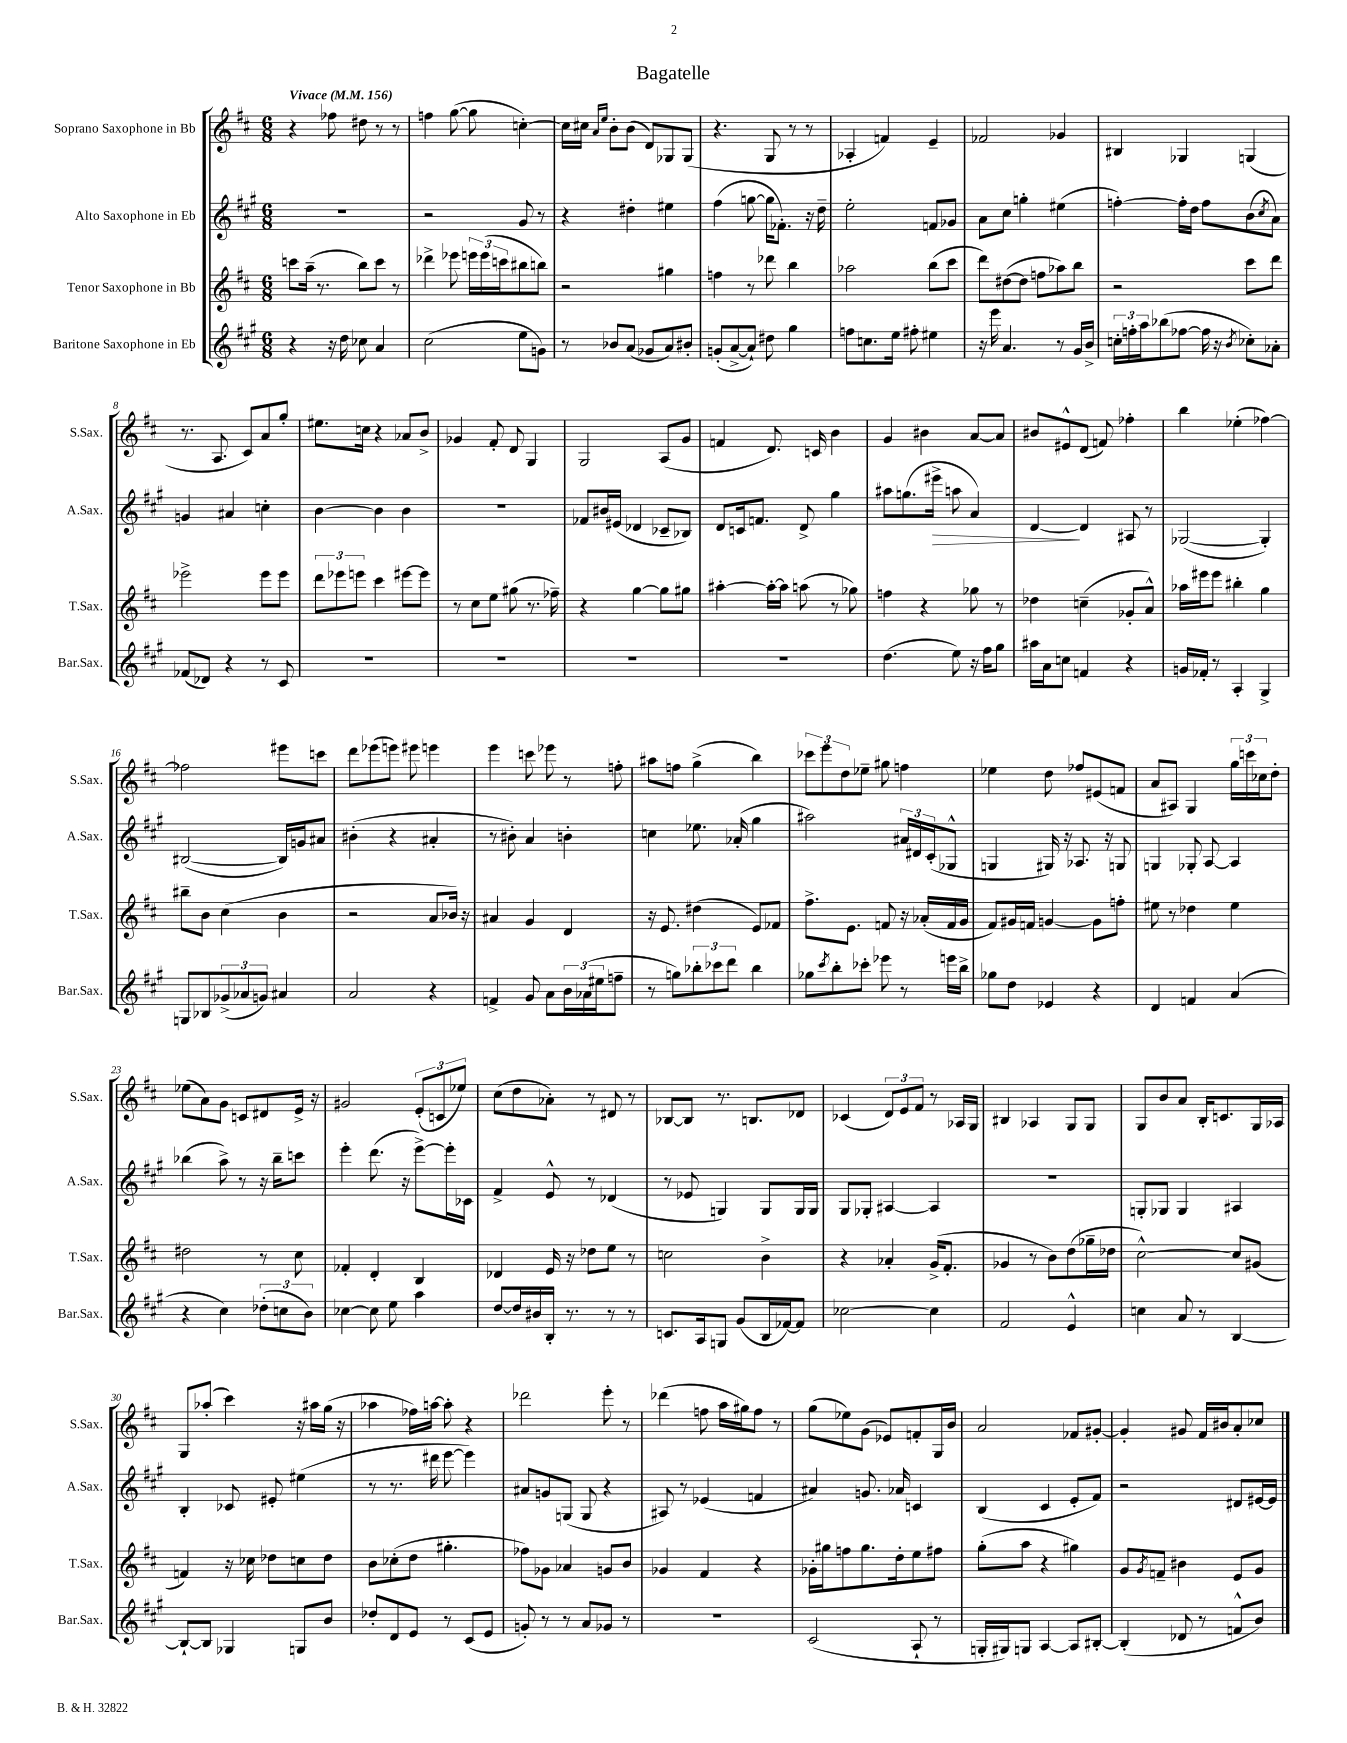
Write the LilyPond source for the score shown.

\header { title = "Bagatelle" }
<<
\new StaffGroup <<
\new Staff = "s0" \with { instrumentName = "Soprano Saxophone in Bb" shortInstrumentName = "S.Sax." } {
    \clef treble \key d \major \numericTimeSignature \time 6/8 \tempo "Vivace" 4 = 156
    r4 fes''8 dis''8 r8 r8 |
    f''4 g''8~( g''8 c''4~-.) |
    c''16 cis''16 \grace { a'16 e''16 } b'8-. b'8( d'8) ges8 ges8( |
    r4. g8 r8 r8 |
    aes4-. f'4) e'4-- |
    fes'2 ges'4 |
    bis4 ges4 g4( |
    r8. a8. cis'8) a'8 g''8-. |
    eis''8. c''16 r4 aes'8 b'8-> |
    ges'4 fis'8-. d'8 g4 |
    g2 a8( g'8 |
    f'4 d'8.) c'16 b'4 |
    g'4 bis'4 a'8~ a'8 |
    bis'8 eis'8-^ d'8( f'8) fes''4-. |
    b''4 ees''4-.( fes''4~) |
    fes''2 eis'''8 c'''8 |
    d'''8 ees'''8( e'''8) eis'''8 e'''4 |
    e'''4 c'''8 ees'''8 r8 f''8-. |
    ais''8 f''8 g''4->( b''4) |
    \tuplet 3/2 { ces'''8 e'''8 d''8 } ees''8-- gis''8 f''4 |
    ees''4 d''8 fes''8 eis'8( f'8 |
    a'8 ais8) g4 \tuplet 3/2 { g''16 c'''16 ces''16 } d''8-. |
    ees''8( a'8) g'8 c'8 dis'8 e'16-> r16 |
    gis'2 \tuplet 3/2 { e'8-.( c'8 ees''8) } |
    cis''8( d''8 aes'8-.) r8 dis'8 r8 |
    bes8~ bes8 r8. b8. des'8 |
    ces'4( \tuplet 3/2 { d'8) e'8 fis'8 } r8 aes16 g16 |
    bis4 aes4 g8 g8 |
    g8 b'8 a'8 b16-. c'8. g16 aes16 |
    g8 aes''8-.( cis'''4) r16 ais''16 g''16( r16 |
    aes''4 fes''16) a''16~ a''8-. r4 |
    des'''2 e'''8-. r8 |
    des'''4( f''8 a''16 gis''16) f''8 r8 |
    g''8( ees''8) g'8( ees'8) f'8-. g16 b'16 |
    a'2 fes'8 gis'8~-. |
    gis'4-. gis'8 fis'16 bis'16 a'8-. ces''8 \bar "|." |
}
\new Staff = "s1" \with { instrumentName = "Alto Saxophone in Eb" shortInstrumentName = "A.Sax." } {
    \clef treble \key a \major \numericTimeSignature \time 6/8
    R2. |
    r2 gis'8 r8 |
    r4 dis''4-. eis''4 |
    fis''4( g''8~ g''16 fes'8.-.) r16 d''16-- |
    e''2-. f'8 ges'8 |
    a'8 cis''8 g''4-. eis''4( |
    f''4~-.) f''16-. d''16 f''8 b'8( \acciaccatura { cis''8 } a'8) |
    g'4 ais'4 c''4-. |
    b'4~ b'4 b'4 |
    R2. |
    fes'8 bis'16 eis'16( des'4 ces'8-- bes8) |
    d'8 c'16 f'8. d'8-> gis''4 |
    ais''8 g''8.( eis'''16->\> a''8 a'4) |
    d'4~\! d'4 ais8 r8 |
    ges2~( ges4-.) |
    bis2~( bis16) g'16 ais'8 |
    bis'4-.( r4 ais'4-. |
    r8 bis'8-.) a'4 b'4-. |
    c''4 ees''8. aes'16-.( gis''4 |
    ais''2) \tuplet 3/2 { ais'16 dis'16 cis'16-.( } ges8-^ |
    g4 gis16) r16 aes8. r16 g8 |
    g4 ges8-. a8~ a4 |
    bes''4( a''8->) r8 r16 bes''16-- c'''8 |
    e'''4-. d'''8.( r16 e'''8~->) e'''16-. ces'16 |
    fis'4-> e'8-^ r8 des'4( |
    r8 ees'8 g4) g8 g16 g16 |
    gis8 ges8-. ais4~ ais4 |
    R2. |
    g8-. ges8 ges4 ais4 |
    b4-. ces'8 eis'8-. eis''4( |
    r8 r8. dis'''16 e'''8~ e'''4) |
    ais'8 g'8 g8( g8 r4 |
    ais8) r8 ees'4( f'4 |
    ais'4) g'8. aes'16 c'4 |
    b4( cis'4 e'8-. fis'8) |
    r2 dis'8 eis'16~ eis'16 \bar "|." |
}
\new Staff = "s2" \with { instrumentName = "Tenor Saxophone in Bb" shortInstrumentName = "T.Sax." } {
    \clef treble \key d \major \numericTimeSignature \time 6/8
    c'''8 a''16--( r8. b''8) c'''8 r8 |
    des'''4-> ees'''8 \tuplet 3/2 { e'''16 e'''16( c'''16 } bis''8 b''8) |
    r2 gis''4 |
    f''4 r8 des'''8 b''4 |
    aes''2 b''8( cis'''8 |
    d'''8) dis''8~( dis''8 f''8 aes''8) b''8 |
    r2 cis'''8 d'''8 |
    ees'''2-> ees'''8 ees'''8 |
    \tuplet 3/2 { d'''8 ees'''8 e'''8 } cis'''4 eis'''8~ eis'''8 |
    r8 cis''8 e''8 gis''8( r8. fes''16--) |
    r4 g''4~ g''8 gis''8 |
    ais''4~-. ais''16~-. ais''16 a''8( r8 ges''8) |
    f''4 r4 ges''8 r8 |
    des''4 c''4--( ges'8-. a'8-^) |
    aes''16 eis'''16 eis'''8 bis''4-. g''4 |
    bis''8-- b'8 cis''4( b'4 |
    r2 a'8 bes'16) r16 |
    ais'4 g'4 d'4 |
    r16 e'8. dis''4( e'8) fes'8 |
    fis''8.-> e'8. f'8 r16 aes'16-.( f'16 g'16 |
    fis'8) gis'16 f'16 g'4~ g'8 f''8-. |
    eis''8 r8 des''4 eis''4 |
    dis''2 r8 cis''8 |
    fes'4-. d'4-. b4 |
    des'4 e'16 r16 des''8 e''8 r8 |
    c''2 b'4-> |
    r4 aes'4-. g'16->( fis'8.-. |
    ges'4 r8 b'8) d''8( ges''16-- des''16 |
    cis''2~-^) cis''8 gis'8( |
    f'4) r16 ces''16 des''8 c''8 des''8 |
    b'8 ces''8-.( d''8 gis''4.-. |
    fes''8) ges'8 aes'4 g'8 b'8 |
    ges'4 fis'4 r4 |
    ges'16-. gis''16 f''8 gis''8. d''16-. e''8 fis''8 |
    g''8-.( a''8 r4 gis''4) |
    g'8 \acciaccatura { g'8 } f'8-- bis'4 e'8 g'8 \bar "|." |
}
\new Staff = "s3" \with { instrumentName = "Baritone Saxophone in Eb" shortInstrumentName = "Bar.Sax." } {
    \clef treble \key a \major \numericTimeSignature \time 6/8
    r4 r16 d''16 ces''8 a'4 |
    cis''2( e''8 g'8) |
    r8 bes'8 a'8( ges'8 a'8) bis'8-. |
    g'8-.( a'8~-> a'8-!) dis''8 gis''4 |
    f''8 c''8. e''16 fis''8-. eis''4 |
    r16 e'''16 a'4. r8 gis'16 b'16-> |
    \tuplet 3/2 { c''16-. f''16-. a''16 } bes''8( fes''8~ fes''16 r16 \acciaccatura { b'8 } ces''8-.) aes'8-. |
    fes'8( des'8) r4 r8 cis'8 |
    R2. |
    R2. |
    R2. |
    R2. |
    d''4.( e''8) r16 fis''16 gis''8 |
    ais''16 a'16 c''8 f'4 r4 |
    g'16 fes'16-. r8 a4-. gis4-> |
    g8 bes8 \tuplet 3/2 { ges'8->( aes'8 g'8) } ais'4 |
    a'2 r4 |
    f'4-> gis'8 a'8 \tuplet 3/2 { b'16 aes'16( eis''16 } f''8-- |
    r8 g''8) \tuplet 3/2 { bes''8-. ces'''8 d'''8 } bes''4 |
    ges''8 \acciaccatura { cis'''8 } b''8-. ces'''8-. ees'''8 r8 e'''16 b''16-> |
    ges''8 d''8 ees'4 r4 |
    d'4 f'4 a'4( |
    r4 cis''4) \tuplet 3/2 { des''8-.( c''8 b'8) } |
    ces''4~ ces''8 e''8 a''4 |
    d''8~ d''16 bis'16 b16-. r8. r8 r8 |
    c'8. a16 g8 gis'8( b16 fes'16~) fes'8 |
    ces''2~ ces''4 |
    fis'2 e'4-^ |
    c''4 a'8 r8 b4~ |
    b8~-! b8 ges4 g8 b'8 |
    des''8-. d'8 e'8 r8 cis'8( e'8 |
    g'8-.) r8 r8 a'8 ges'8 r8 |
    R2. |
    cis'2( a8-! r8 |
    g16-. gis16) g8 a4~ a8 bis8~-. |
    bis4-.( des'8 r8 f'8-^ b'8) \bar "|." |
}
>>
>>
